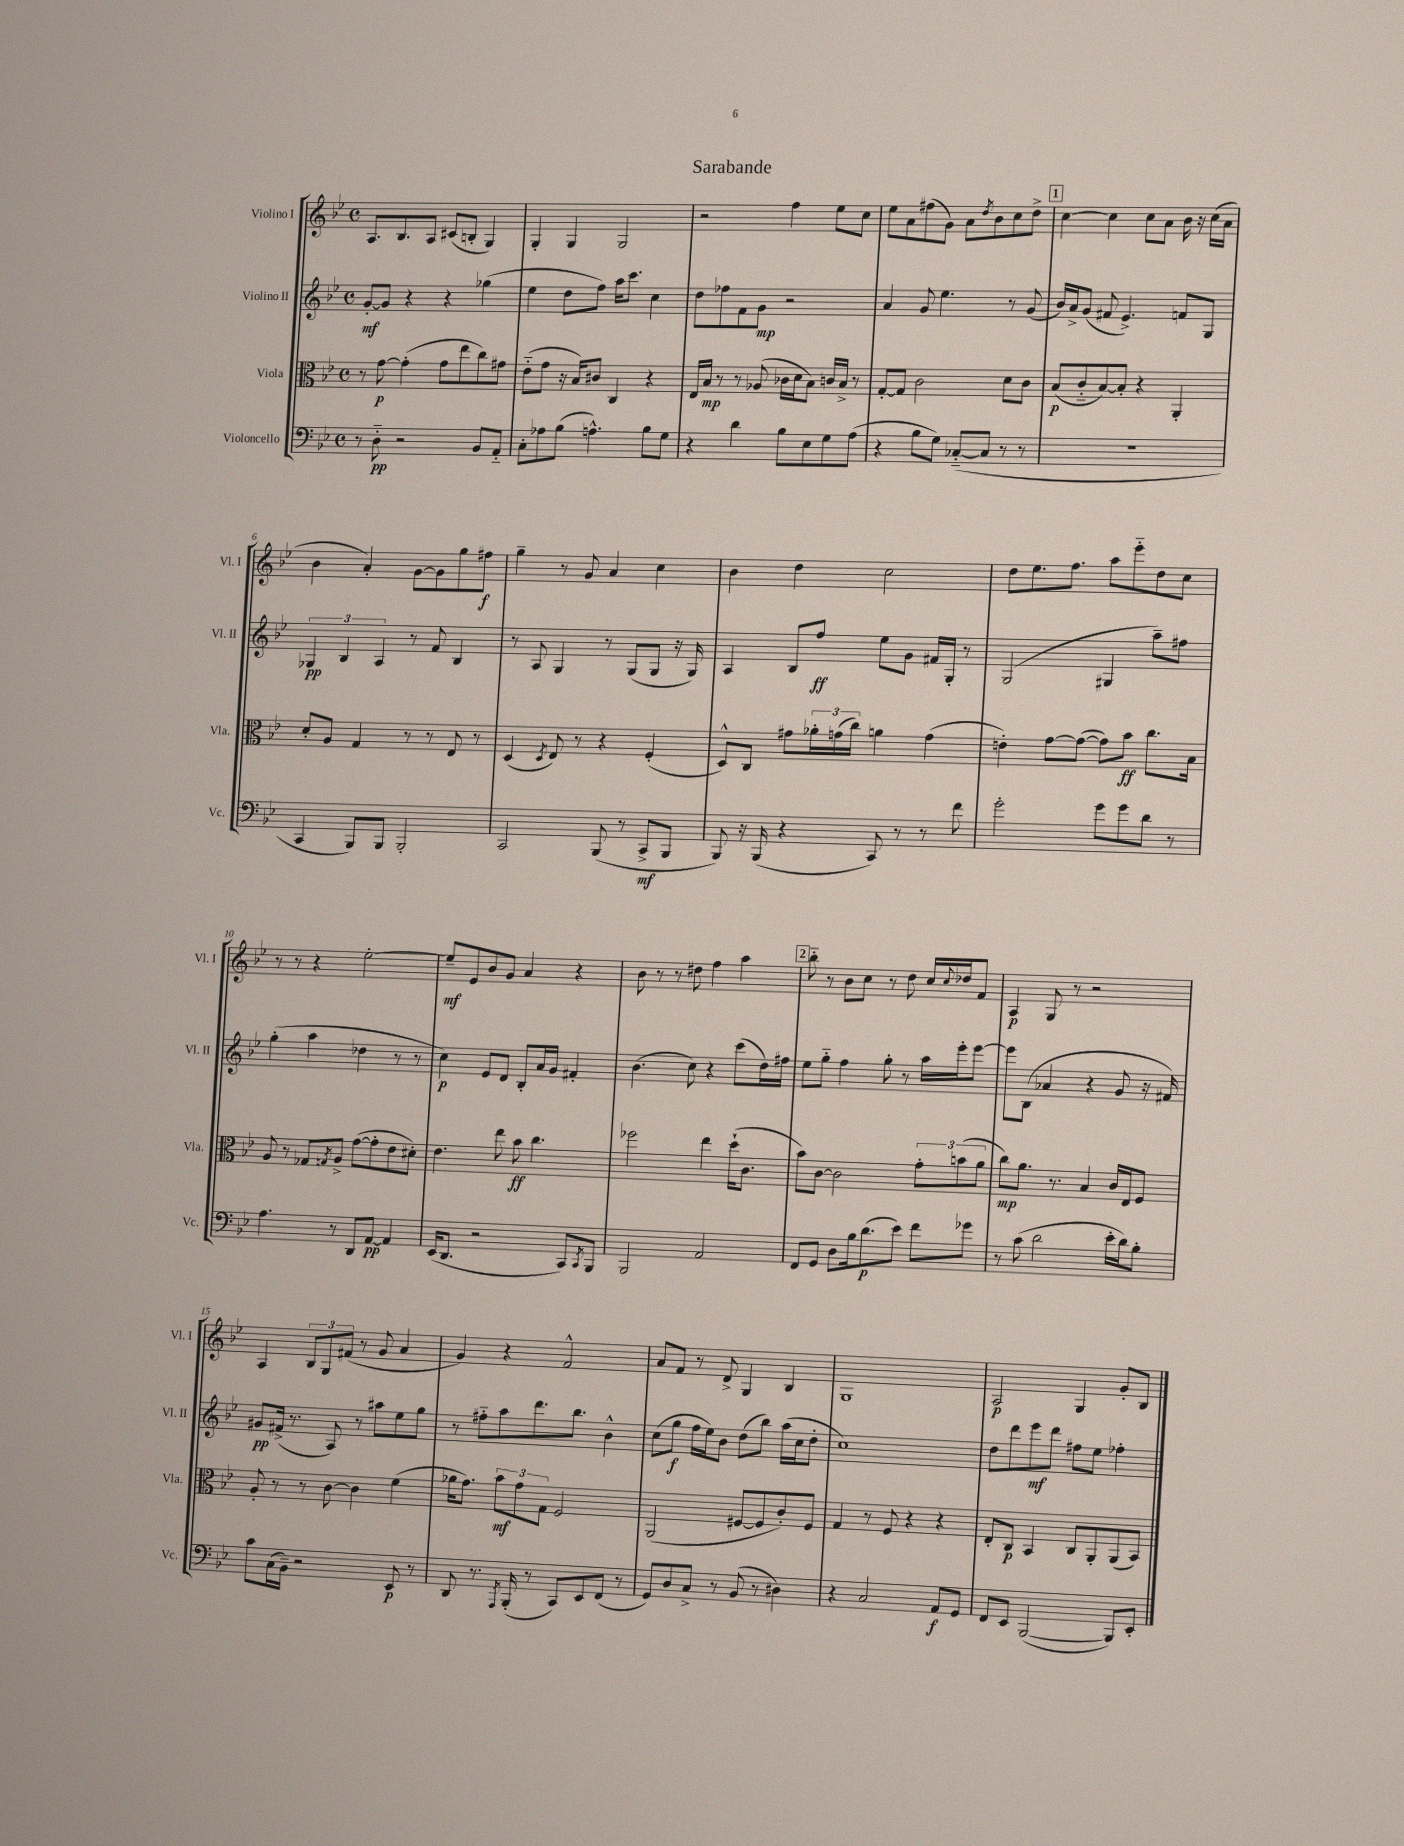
\header { title = "Sarabande" }
<<
\new StaffGroup <<
\new Staff = "s0" \with { instrumentName = "Violino I" shortInstrumentName = "Vl. I" } {
    \clef treble \key bes \major \defaultTimeSignature \time 4/4
    a8. bes8. a8 cis'8( b8-. g4) |
    g4-. g4 g2 |
    r2 f''4 ees''8 c''8 |
    ees''8 a'8 fis''8( g'8) a'8 \acciaccatura { d''8 } bes'8 c''8 d''8-> |
    \mark \markup { \box "1" } c''4~ c''4 c''8 a'8 bes'16 r16 c''16( a'16 |
    bes'4 a'4-.) g'8~ g'8 g''8 fis''8\f |
    g''4-- r8 g'8 a'4 c''4 |
    bes'4 d''4 c''2 |
    d''8 ees''8. f''8. a''8 ees'''8-_ d''8 c''8 |
    r8 r8 r4 ees''2~-. |
    ees''8--\mf ees'8 bes'8 g'8 a'4 r4 |
    bes'8 r8 r8 dis''8 f''4 a''4 |
    \mark \markup { \box "2" } bes''8-_ r8 bes'8 c''8 r8 d''8 c''16 \appoggiatura { c''8 } des''16 f'8 |
    a4\p g8 r8 r2 |
    a4 \tuplet 3/2 { bes8 g8 fis'8( } r8 g'8 a'4 |
    g'4) r4 f'2-^ |
    a'8 f'8 r8 d'8-> g4 bes4 |
    g1 |
    a2\p g4 g'8-. bes8 \bar "|." |
}
\new Staff = "s1" \with { instrumentName = "Violino II" shortInstrumentName = "Vl. II" } {
    \clef treble \key bes \major \defaultTimeSignature \time 4/4
    g'8~-.\mf g'8 r4 r4 ges''4( |
    ees''4 d''8 f''8) a''16 c'''8. c''4 |
    d''8 fes''8 f'8 g'8\mp r2 |
    a'4 g'8 ees''4. r8 g'8( |
    \mark \markup { \box "1" } bes'16) a'16-> g'8( fis'8 ees'4.->) f'8 g8 |
    \tuplet 3/2 { ges4\pp bes4 a4 } r8 f'8 bes4 |
    r8 a8 g4 r8 g8( g8 r16 g16) |
    a4 bes8 f''8\ff ees''8 g'8 fis'16 g16-. r8 |
    g2( gis4 a''8--) fis''8 |
    g''4-.( a''4 des''4 r8 r8 |
    c''4\p) ees'8 d'8 bes8-. a'16 g'16 fis'4-. |
    bes'4.( c''8) r4 c'''8( d''16) fis''16 |
    \mark \markup { \box "2" } ees''8 g''8-_ f''4 g''8-. r8 a''16 ees'''16-. ees'''8~ |
    ees'''8 bes8( aes'4 r4 g'8 r16 fis'16) |
    gis'8\pp fis'16->( r8. a8) r8 ais''8 ees''8 g''8 |
    r8 fis''8-_ a''8 d'''8. bes''8. bes'4-^ |
    c''8( g''8\f f''16 ees''16) bes'8 d''8( bes''8) a''16( c''16 d''8-. |
    c''1) |
    d''8 d'''8 ees'''8\mf d'''8 fis''8 ees''8 fes''4-. \bar "|." |
}
\new Staff = "s2" \with { instrumentName = "Viola" shortInstrumentName = "Vla." } {
    \clef alto \key bes \major \defaultTimeSignature \time 4/4
    r8 g'8~\p g'4-.( g'8 ees''8 c''8) gis'8 |
    ees'8-_( g'8 r16 bes16) cis'8 c4 r4 |
    ees16 bes16\mp r8 r8 aes8( ces'16 d'16 bes8) c'16 bes16-> r8 |
    g8~-. g8 c'2 d'8 c'8 |
    \mark \markup { \box "1" } bes8\p( c'8-_ bes8~) bes8-. r4 a,4-. |
    d'8-. a8 g4 r8 r8 ees8 r8 |
    d4( \acciaccatura { d8 } ees8) r8 r4 f4-.( |
    d8-^) c8 gis'8 \tuplet 3/2 { aes'16-. g'16( c''16) } a'4 g'4( |
    e'4-.) g'8~ g'8~( g'8) bes'8\ff c''8. bes16 |
    a8 r8 ges8 \acciaccatura { g8 } a8-> g'8~( g'8-. ees'8 dis'8-.) |
    ees'4. ees''8 bes'8\ff c''4. |
    fes''2 ees''4 d''16-!( c'8. |
    \mark \markup { \box "2" } bes'8) c'8~ c'2 \tuplet 3/2 { g'8-. b'8( a'8 } |
    c''8\mp) a'8. r8. bes4 c'16 ees16 f8 |
    a8-. r8 r8 c'8~ c'4 f'4( |
    aes'16 g'8.) \tuplet 3/2 { bes'8\mf g'8 g8 } f2 |
    a,2( fis8~ fis8 c'8-.) fis8 |
    g4 r8 f8 r4 r4 |
    ees8-. c8\p bes,4 c8 a,8-. a,8( bes,8) \bar "|." |
}
\new Staff = "s3" \with { instrumentName = "Violoncello" shortInstrumentName = "Vc." } {
    \clef bass \key bes \major \defaultTimeSignature \time 4/4
    r8 d8-_\pp r2 bes,8 a,8-_ |
    c8-. aes8 bes8( a4.-^) bes8 g8 |
    r4 d'4 bes8 ees8 g8 a8( |
    r4 bes8 g8) ces8~-_( ces8 r8 r8 |
    \mark \markup { \box "1" } R1 |
    c,4 bes,,8) bes,,8 bes,,2-. |
    c,2 bes,,8( r8 c,8->\mf bes,,8 |
    bes,,8) r16 bes,,16( r4 c,8) r8 r8 f'8 |
    g'2-. g'8 g'8 d'8 r8 |
    a4. r8 d,8 a,8~\pp a,4 |
    ees,16( d,8. r2 c,8) \acciaccatura { c,8 } bes,,8 |
    bes,,2 a,2 |
    \mark \markup { \box "2" } f,8 g,8 d8 bes16 d'8.\p( ees'8) f'8 ges'8 |
    r8 c'8( d'2 ees'16-. d'16) bes8-. |
    c'8 c16( bes,16--) r2 ees,8\p r8 |
    d,8 r8. \acciaccatura { a,,8 } bes,,16-.( r8 c,8) ees,8 f,8( r8 |
    g,8) d8 c8-> r8 bes,8( r8 dis4) |
    r4 c2 a,8\f g,8 |
    f,8 ees,8 bes,,2~( bes,,8) ees,8-. \bar "|." |
}
>>
>>
